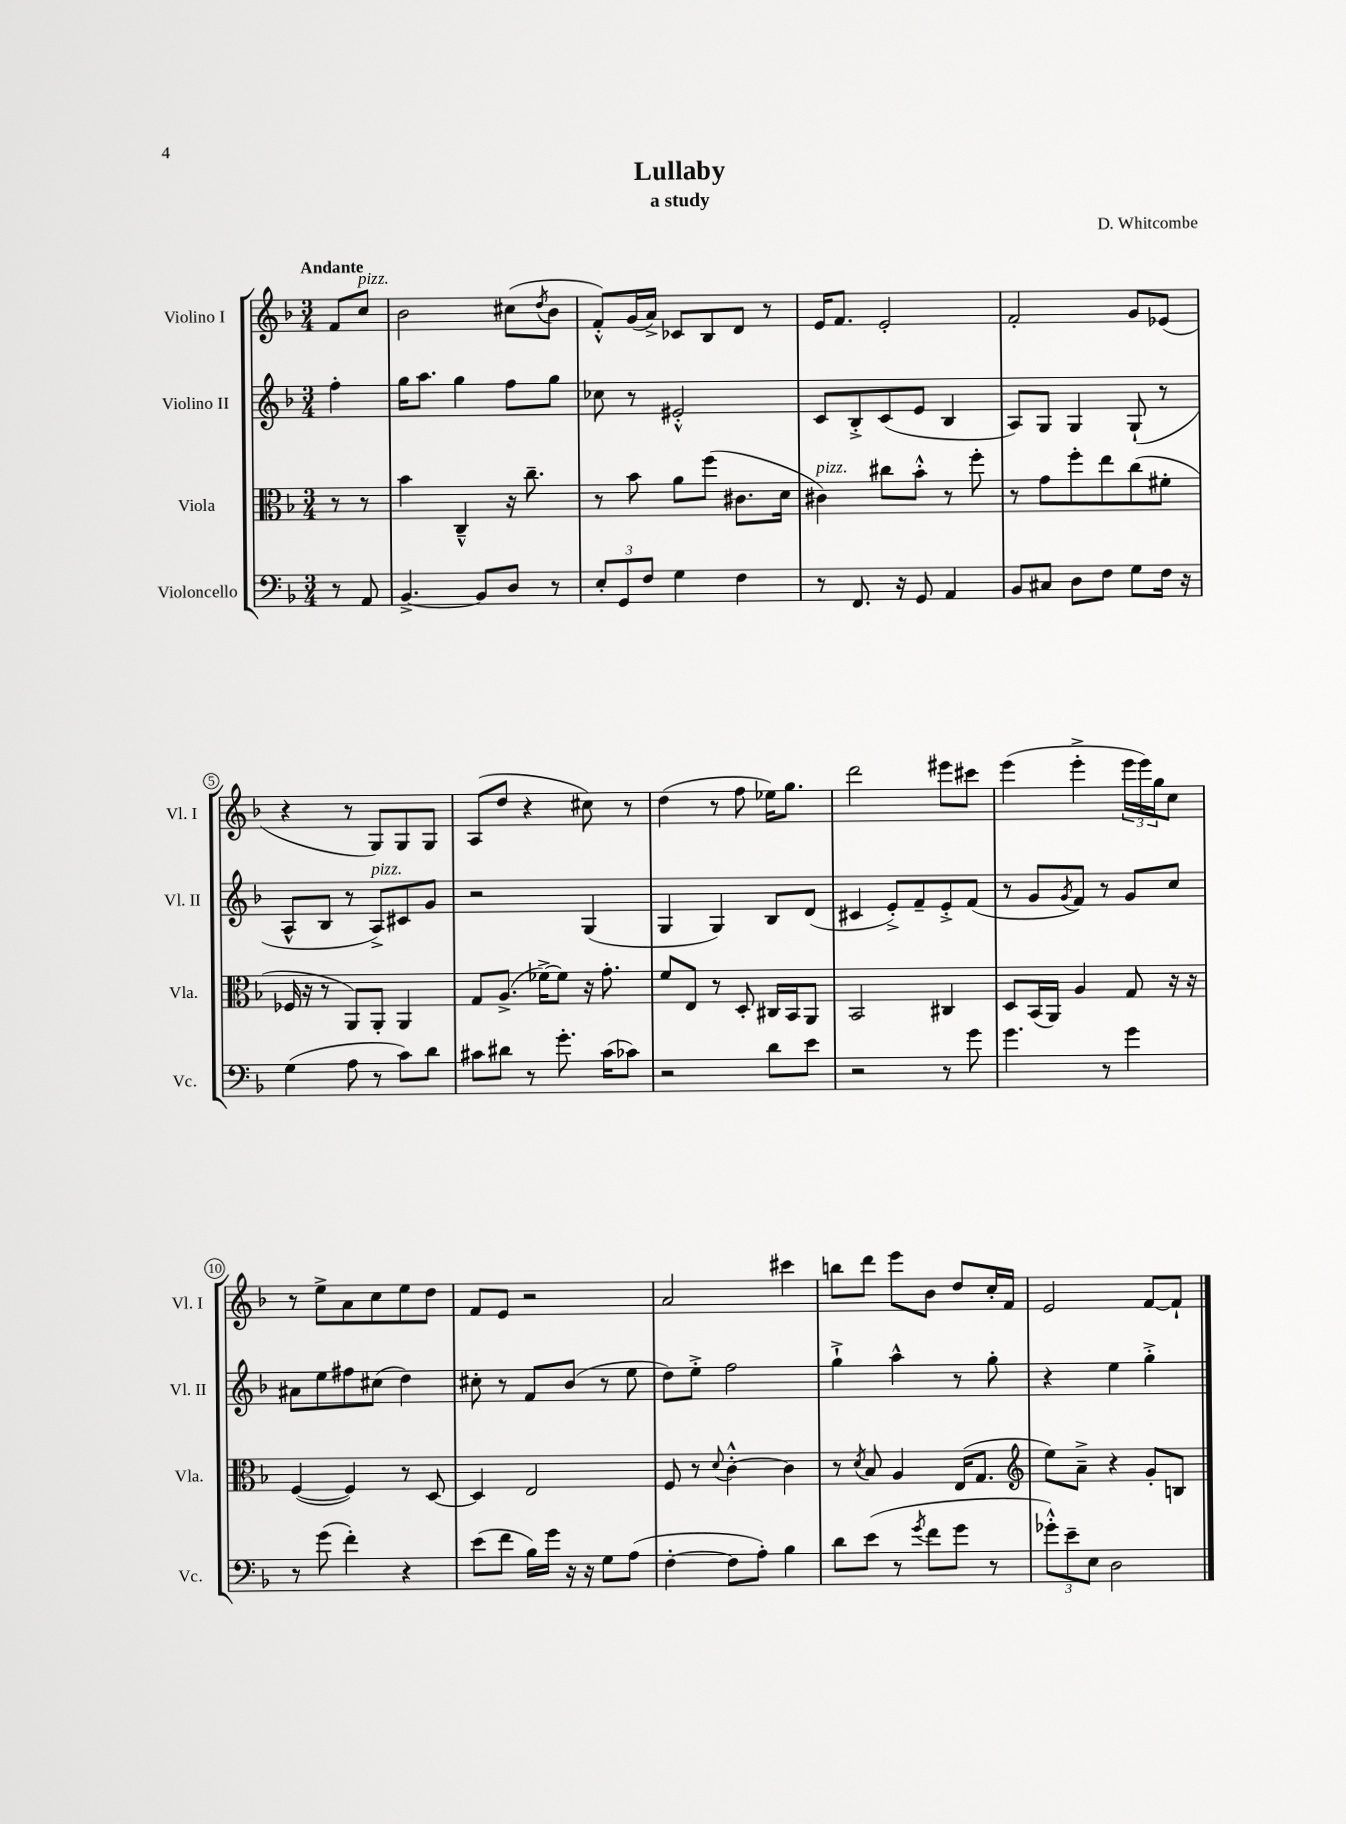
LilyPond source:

\header { title = "Lullaby" composer = "D. Whitcombe" subtitle = "a study" }
<<
\new StaffGroup <<
\new Staff = "s0" \with { instrumentName = "Violino I" shortInstrumentName = "Vl. I" } {
    \clef treble \key f \major \numericTimeSignature \time 3/4 \partial 4 \tempo "Andante"
    f'8 c''8^\markup { \italic "pizz." } |
    bes'2 cis''8( \acciaccatura { d''8 } bes'8 |
    f'8-.-^) g'16( a'16->) ces'8 bes8 d'8 r8 |
    e'16 f'8. e'2-. |
    f'2-. g'8 ees'8( |
    r4 r8 g8) g8 g8 |
    a8( d''8 r4 cis''8) r8 |
    d''4( r8 f''8 ees''16) g''8. |
    d'''2 eis'''8 cis'''8 |
    e'''4( e'''4-.-> \tuplet 3/2 { e'''16 e'''16) g''16 } c''8 |
    r8 e''8-> a'8 c''8 e''8 d''8 |
    f'8 e'8 r2 |
    a'2 cis'''4 |
    b''8 d'''8 e'''8 bes'8 d''8 c''16-. f'16 |
    e'2 f'8~ f'8-! \bar "|." |
}
\new Staff = "s1" \with { instrumentName = "Violino II" shortInstrumentName = "Vl. II" } {
    \clef treble \key f \major \numericTimeSignature \time 3/4 \partial 4
    f''4-. |
    g''16 a''8. g''4 f''8 g''8 |
    ces''8 r8 eis'2-.-^ |
    c'8 bes8-.-> c'8( e'8 bes4 |
    a8) g8 g4 g8-!( r8 |
    a8-^ bes8 r8 a8->^\markup { \italic "pizz." }) cis'8 g'8 |
    r2 g4( |
    g4 g4) bes8 d'8( |
    cis'4 e'8-.->) f'8-- e'8-.-> f'8( |
    r8 g'8 \acciaccatura { g'8 } f'8) r8 g'8 c''8 |
    ais'8 e''8 fis''8 cis''8( d''4) |
    cis''8-. r8 f'8 bes'8( r8 e''8 |
    d''8) e''8-.-> f''2 |
    g''4-!-> a''4-^ r8 g''8-. |
    r4 e''4 g''4-.-> \bar "|." |
}
\new Staff = "s2" \with { instrumentName = "Viola" shortInstrumentName = "Vla." } {
    \clef alto \key f \major \numericTimeSignature \time 3/4 \partial 4
    r8 r8 |
    bes'4 c4---^ r16 c''8.-- |
    r8 bes'8 a'8 f''8( cis'8. d'16 |
    cis'4^\markup { \italic "pizz." }) cis''8 bes'8-.-^ r8 f''8-. |
    r8 g'8 f''8-. e''8 c''8( fis'8-. |
    fes16 r16 r8 a,8) a,8-. a,4 |
    g8 a8.->( fes'16~->) fes'8 r16 g'8.-. |
    f'8 e8 r8 d8-. cis16 bes,16 a,8 |
    bes,2 cis4 |
    d8 bes,16( a,16) a4 g8 r16 r16 |
    f4~( f4) r8 d8~ |
    d4 e2 |
    f8 r8 \appoggiatura { d'8 } c'4~-.-^ c'4 |
    r8 \acciaccatura { d'8 } bes8 a4 e16( g8. |
    \clef treble e''8) a'8---> r4 g'8-. b8 \bar "|." |
}
\new Staff = "s3" \with { instrumentName = "Violoncello" shortInstrumentName = "Vc." } {
    \clef bass \key f \major \numericTimeSignature \time 3/4 \partial 4
    r8 a,8 |
    bes,4.~-> bes,8 d8 r8 |
    \tuplet 3/2 { e8-. g,8 f8 } g4 f4 |
    r8 f,8. r16 g,8 a,4 |
    bes,8 cis8 d8 f8 g8 f16 r16 |
    g4( a8 r8 c'8) d'8 |
    cis'8 dis'8 r8 g'8.-. cis'16( ces'8) |
    r2 d'8 e'8 |
    r2 r8 g'8 |
    g'4. r8 g'4 |
    r8 g'8( f'4-.) r4 |
    e'8( f'8 bes16) g'16 r16 r16 g8 a8( |
    f4~-. f8 a8-.) bes4 |
    d'8 e'8( r8 \acciaccatura { g'8 } f'8 g'8 r8 |
    \tuplet 3/2 { ges'8-.-^) e'8-- e8 } d2 \bar "|." |
}
>>
>>
\layout { \context { \Score \override BarNumber.stencil = #(make-stencil-circler 0.1 0.3 ly:text-interface::print) } }
